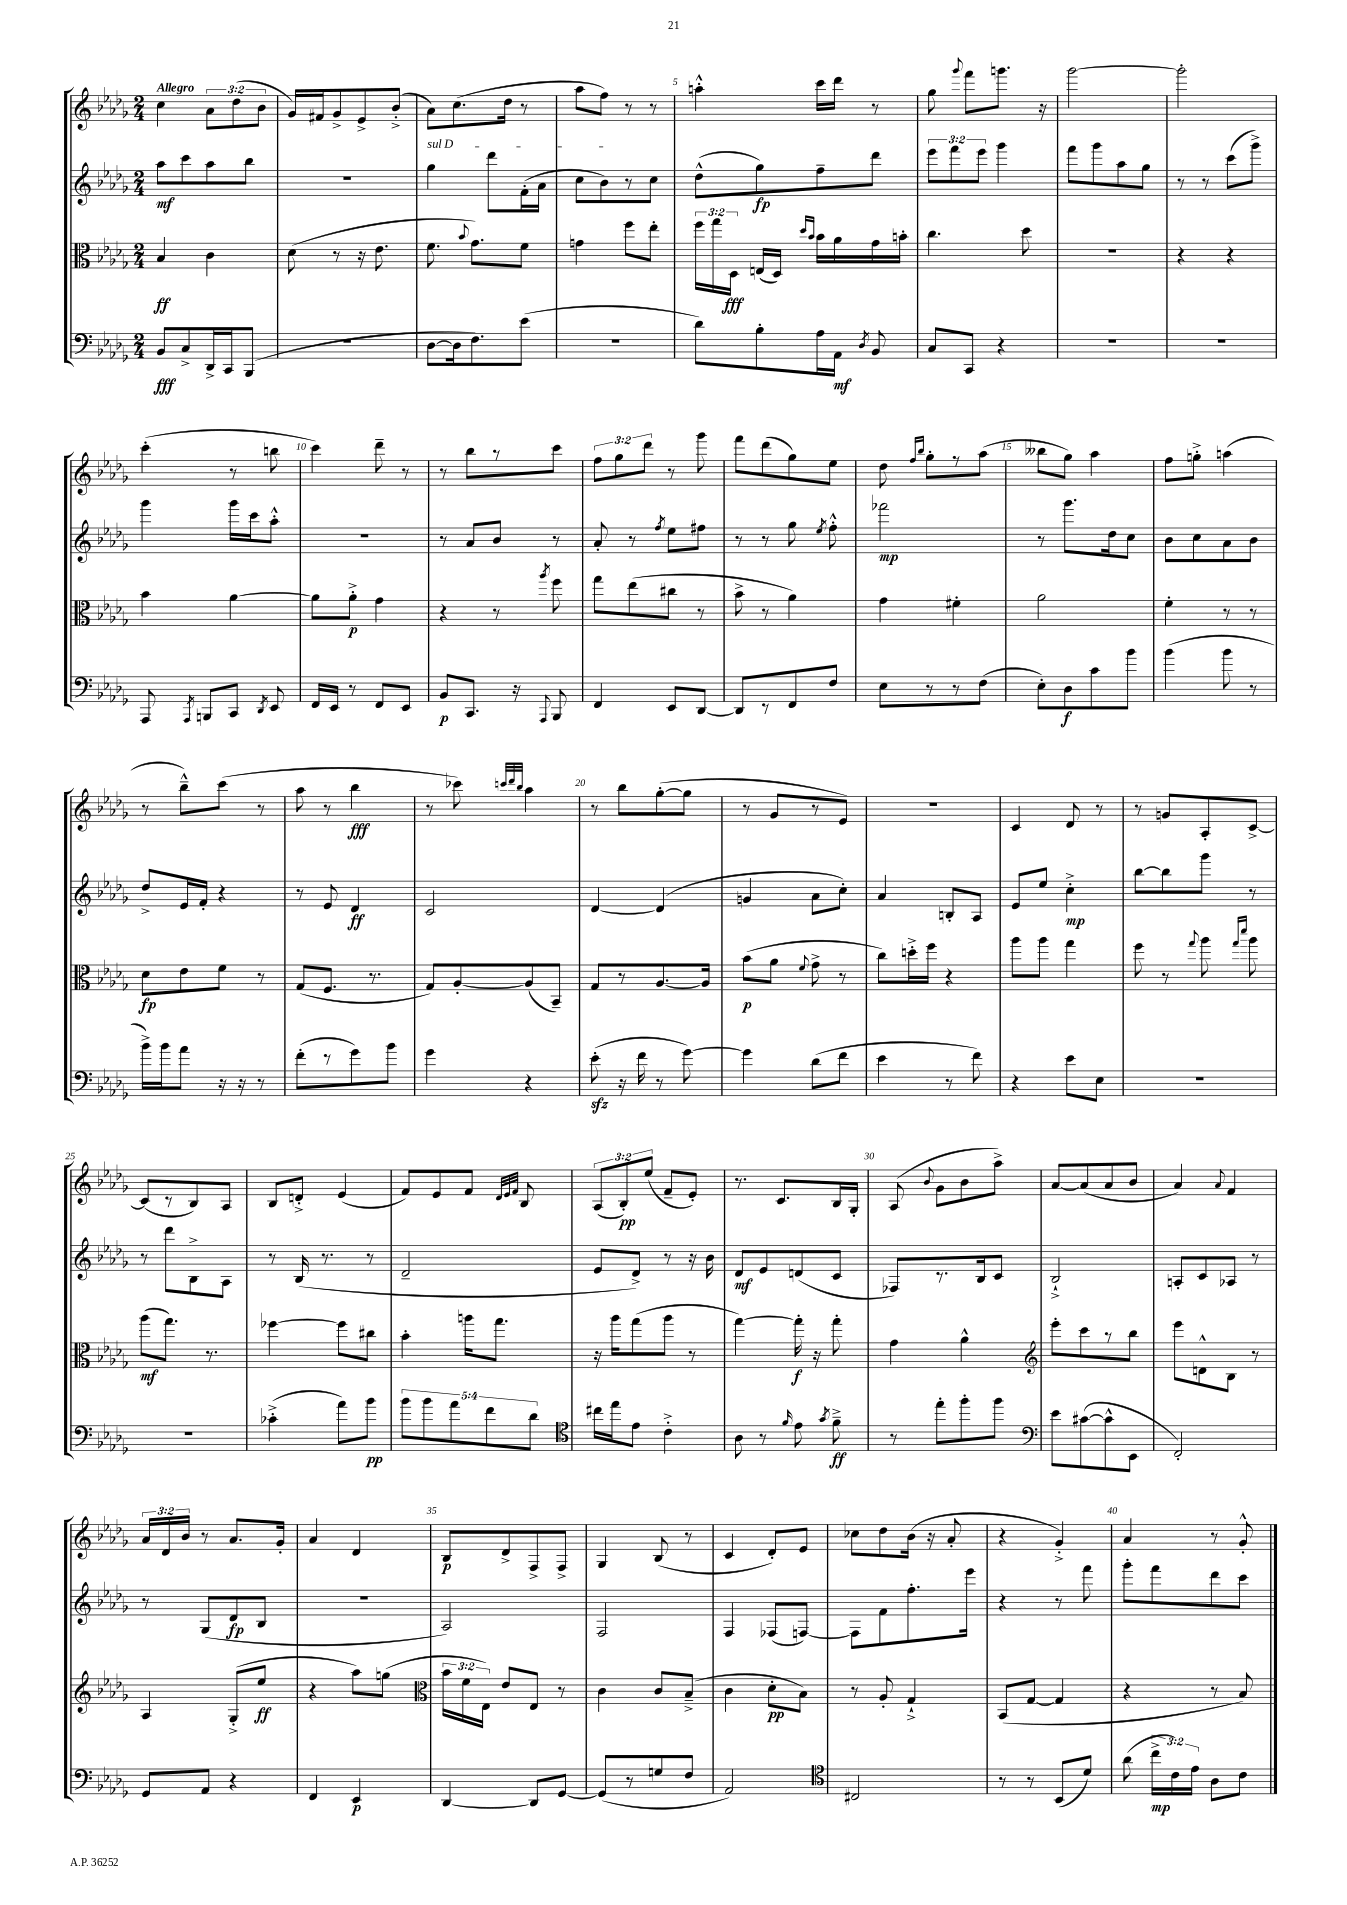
<<
\new StaffGroup <<
\new Staff = "s0" {
    \clef treble \key des \major \numericTimeSignature \time 2/4 \override Staff.TupletNumber.text = #tuplet-number::calc-fraction-text \tempo "Allegro"
    \autoBeamOff c''4 \tuplet 3/2 { aes'8[ des''8( bes'8] } |
    ges'16[) fis'16 ges'8-> ees'8-> bes'8]-.->( |
    aes'8[) c''8.( des''16] r8 |
    aes''8[ f''8]) r8 r8 |
    a''4-.-^ c'''16[ des'''16] r8 |
    ges''8 \appoggiatura { ges'''8 } f'''8[ g'''8.] r16 |
    ges'''2~ |
    ges'''2-. |
    c'''4-.( r8 b''8 |
    c'''4) des'''8-- r8 |
    r8 bes''8[ r8 c'''8] |
    \tuplet 3/2 { f''8[ ges''8 des'''8] } r8 ges'''8 |
    f'''8[ des'''8( ges''8) ees''8] |
    des''8 \grace { f''16[ bes''16] } ges''8[-. r8 aes''8]( |
    beses''8[ ges''8]) aes''4 |
    f''8[ g''8]-.-> a''4( |
    r8 bes''8[---^) c'''8]( r8 |
    aes''8 r8 bes''4\fff |
    r8 ces'''8) \grace { c'''32[ des'''32 bes''32] } aes''4 |
    r8 bes''8[ ges''8~-.( ges''8] |
    r8 ges'8[ r8 ees'8]) |
    r2 |
    c'4 des'8 r8 |
    r8 g'8[ aes8-. c'8]~-> |
    c'8[( r8 bes8) aes8] |
    bes8[ d'8]-.-> ees'4( |
    f'8[) ees'8 f'8] \grace { des'32[ ees'32 f'32] } bes8 |
    \tuplet 3/2 { aes8[( bes8-.\pp) ees''8]( } f'8[-- ees'8]-.) |
    r8. c'8.[ bes16 ges16]-. |
    aes8( \appoggiatura { bes'8 } ges'8[ bes'8 aes''8]->) |
    aes'8[~ aes'8( aes'8 bes'8] |
    aes'4) \appoggiatura { aes'8 } f'4 |
    \tuplet 3/2 { aes'16[ des'16 bes'16] } r8 aes'8.[ ges'16]-. |
    aes'4 des'4 |
    bes8[\p des'8-> f8-> f8]-> |
    ges4 bes8( r8 |
    c'4 des'8[-.) ees'8] |
    ces''8[ des''8 bes'16]( r16 aes'8-. |
    r4 ges'4-.->) |
    aes'4 r8 ges'8-.-^ \bar "|." |
}
\new Staff = "s1" {
    \clef treble \key des \major \numericTimeSignature \time 2/4 \override Staff.TupletNumber.text = #tuplet-number::calc-fraction-text
    \autoBeamOff aes''8[\mf c'''8 aes''8 bes''8] |
    r2 |
    \once \override TextSpanner.bound-details.left.text = \markup { \italic "sul D" } ges''4\startTextSpan des'''8[ f'16-.( aes'16] |
    c''8[ bes'8\stopTextSpan) r8 c''8] |
    des''8[-^( ges''8\fp) f''8-- des'''8] |
    \tuplet 3/2 { ees'''8[ f'''8 ees'''8] } ges'''4 |
    f'''8[ ges'''8 aes''8 ges''8] |
    r8 r8 c'''8[( ges'''8]->) |
    ges'''4 ges'''16[ c'''16 aes''8]-.-^ |
    r2 |
    r8 aes'8[ bes'8] r8 |
    aes'8-. r8 \acciaccatura { f''8 } ees''8[ fis''8] |
    r8 r8 ges''8 \acciaccatura { ees''8 } f''8-.-^ |
    fes'''2\mp |
    r8 ges'''8.[ des''16 c''8] |
    bes'8[ c''8 aes'8 bes'8] |
    des''8[-> ees'16 f'16]-. r4 |
    r8 ees'8 des'4\ff |
    c'2 |
    des'4~ des'4( |
    g'4 aes'8[ c''8]-.) |
    aes'4 b8[-. aes8] |
    ees'8[ ees''8] c''4-.->\mp |
    bes''8[~ bes''8 ges'''8] r8 |
    r8 des'''8[ bes8-> aes8] |
    r8 bes16( r8. r8 |
    des'2-- |
    ees'8[ des'8]->) r8 r16 bes'16 |
    des'8[\mf ees'8 d'8( c'8] |
    fes8[) r8. bes16 c'8] |
    bes2-!-> |
    a8[-. c'8 aes8] r8 |
    r8 ges8[( des'8\fp bes8] |
    r2 |
    aes2) |
    f2 |
    f4 fes8[( f8]~) |
    f8[ f'8 f''8.-. ees'''16] |
    r4 r8 f'''8 |
    ges'''8[-. f'''8 des'''8 c'''8] \bar "|." |
}
\new Staff = "s2" {
    \clef alto \key des \major \numericTimeSignature \time 2/4 \override Staff.TupletNumber.text = #tuplet-number::calc-fraction-text
    \autoBeamOff bes4\ff c'4 |
    des'8( r8 r16 ees'8. |
    f'8. \appoggiatura { bes'8 } ges'8.[) f'8] |
    g'4 f''8[ ees''8]-. |
    \tuplet 3/2 { f''16[ ges''16 des16]\fff } e16[( des16]) \grace { des''16[ bes'16] } bes'16[ aes'16 ges'16 b'16]-. |
    c''4. des''8 |
    r2 |
    r4 r4 |
    bes'4 aes'4~ |
    aes'8[ aes'8]-.->\p ges'4 |
    r4 r8 \acciaccatura { aes''8 } f''8 |
    ges''8[ ees''8( cis''8] r8 |
    bes'8-> r8 aes'4) |
    ges'4 fis'4-. |
    aes'2 |
    f'4-. r8 r8 |
    des'8[\fp ees'8 f'8] r8 |
    ges8[( f8.] r8. |
    ges8[) aes8~-. aes8( bes,8]--) |
    ges8[ r8 aes8.~ aes16] |
    bes'8[\p( aes'8] \appoggiatura { f'8 } ges'8-> r8 |
    c''8[) d''16-.-> f''16] r4 |
    aes''8[ aes''8] ges''4 |
    f''8 r8 \appoggiatura { ges''8 } aes''8 \grace { ges''16[ des'''16] } aes''8 |
    aes''8[\mf( ges''8.]) r8. |
    fes''4~ fes''8[ cis''8] |
    bes'4-. a''16[ ges''8.] |
    r16 aes''16[ ges''8( aes''8] r8 |
    ges''4~) ges''16-.\f r16 ges''8-. |
    ges'4 aes'4-^ |
    \clef treble ees'''8[-. c'''8 r8 bes''8] |
    ees'''8[ d'8-^ bes8] r8 |
    aes4 ges8[-.->( ees''8]\ff |
    r4 aes''8[) g''8]( |
    \clef alto \tuplet 3/2 { bes'16[ f'16 ees16]) } ees'8[ ees8] r8 |
    c'4 c'8[ bes8]--->( |
    c'4 des'8[-.\pp bes8]) |
    r8 aes8-. ges4-!-> |
    bes,8[( ges8]~ ges4 |
    r4 r8 bes8) \bar "|." |
}
\new Staff = "s3" {
    \clef bass \key des \major \numericTimeSignature \time 2/4 \override Staff.TupletNumber.text = #tuplet-number::calc-fraction-text
    \autoBeamOff bes,8[\fff c8-> des,16-> c,16 bes,,8]( |
    r2 |
    des8[~ des16 f8.) ees'8]( |
    R2 |
    des'8[) bes8-. aes16 aes,16]\mf \acciaccatura { des8 } bes,8 |
    c8[ c,8] r4 |
    R2 |
    R2 |
    aes,,8 \acciaccatura { aes,,8 } b,,8[ c,8] \acciaccatura { des,8 } ees,8 |
    f,16[ ees,16] r8 f,8[ ees,8] |
    bes,8[\p c,8.] r16 \appoggiatura { aes,,8 } bes,,8 |
    f,4 ees,8[ des,8]~ |
    des,8[ r8 f,8 f8] |
    ees8[ r8 r8 f8]( |
    ees8[-.) des8\f c'8 bes'8] |
    bes'4( bes'8 r8 |
    bes'16[->) bes'16 aes'8] r16 r16 r8 |
    f'8[-.( r8 ges'8) bes'8] |
    ges'4 r4 |
    ees'8-.\sfz( r16 f'16 r8 ges'8~) |
    ges'4 des'8[( f'8] |
    ees'4 r8 f'8) |
    r4 ees'8[ ees8] |
    R2 |
    R2 |
    ces'4-.->( aes'8[) bes'8]\pp |
    \tuplet 5/4 { bes'8[ bes'8 aes'8 f'8 des'8] } |
    \clef tenor cis''16[ ees''16 ees'8] c'4-.-> |
    aes8 r8 \grace { f'16 } ees'8 \acciaccatura { ges'8 } f'8--->\ff |
    r8 ees''8[-. f''8-. f''8] |
    \clef bass ees'8[ cis'8~( cis'8-^ ees,8] |
    f,2-.) |
    ges,8[ aes,8] r4 |
    f,4 ees,4\p |
    des,4~ des,8[ ges,8]~ |
    ges,8[( r8 g8 f8] |
    aes,2) |
    \clef tenor cis2 |
    r8 r8 bes,8[( des'8]) |
    aes'8( \tuplet 3/2 { c''16[->\mp c'16) ees'16] } aes8[ c'8] \bar "|." |
}
>>
>>
\layout { \context { \Score \override BarNumber.break-visibility = ##(#f #t #t) barNumberVisibility = #(every-nth-bar-number-visible 5) } }
